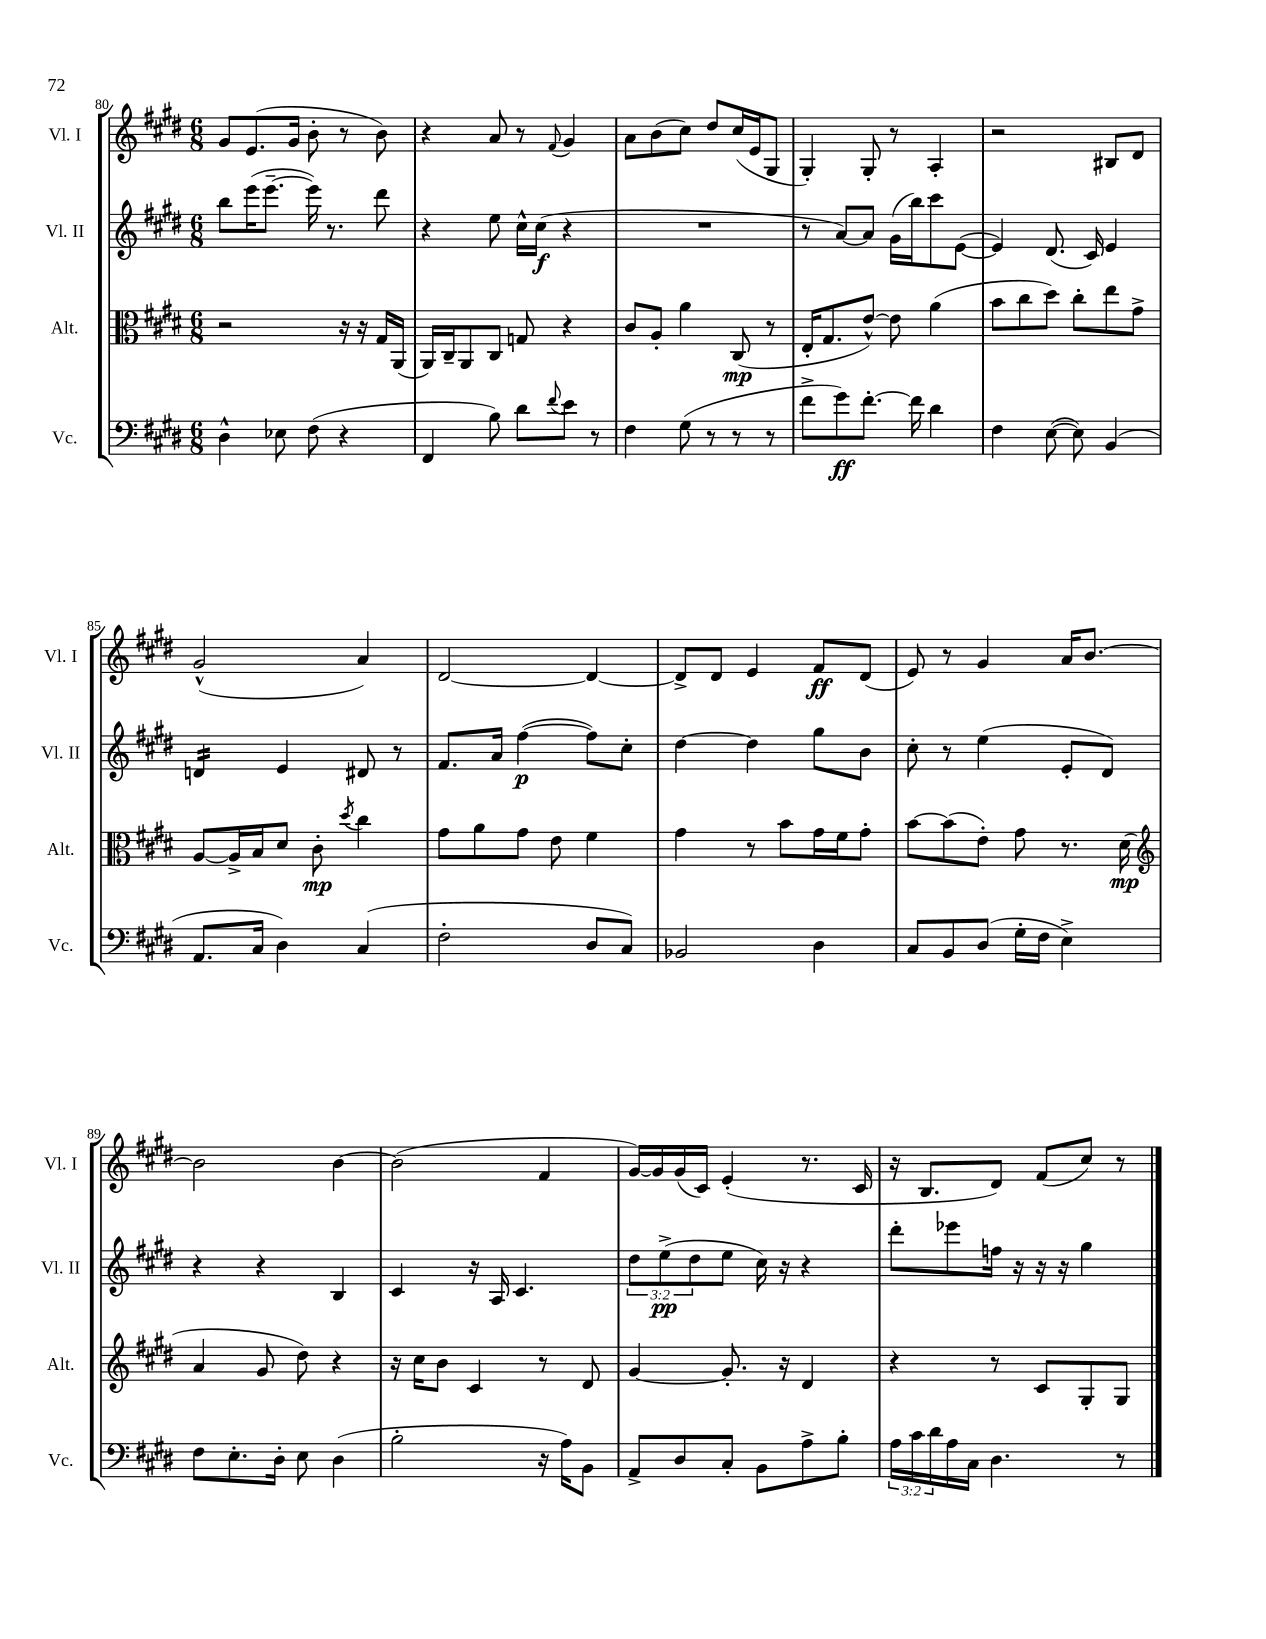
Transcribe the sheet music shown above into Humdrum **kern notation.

**kern	**dynam	**kern	**dynam	**kern	**dynam	**kern	**dynam
*part4	*part4	*part3	*part3	*part2	*part2	*part1	*part1
*staff4	*staff4	*staff3	*staff3	*staff2	*staff2	*staff1	*staff1
*I"Vc.	*	*I"Alt.	*	*I"Vl. II	*	*I"Vl. I	*
*I'Vc.	*	*I'Alt.	*	*I'Vl. II	*	*I'Vl. I	*
*clefF4	*	*clefC3	*	*clefG2	*	*clefG2	*
*k[f#c#g#d#]	*	*k[f#c#g#d#]	*	*k[f#c#g#d#]	*	*k[f#c#g#d#]	*
*M6/8	*	*M6/8	*	*M6/8	*	*M6/8	*
=80	=80	=80	=80	=80	=80	=80	=80
4D#^^\	.	2r	.	8bb\L	.	8g#/L	.
.	.	.	.	(16eee\K	.	(8.e/	.
.	.	.	.	[8.eee~\J	.	.	.
8E-X\	.	.	.	.	.	.	.
.	.	.	.	.	.	16g#/Jk	.
(8F#\	.	.	.	16eee\])	.	8b'\	.
.	.	.	.	8.r	.	.	.
4r	.	16r	.	.	.	8r	.
.	.	16r	.	.	.	.	.
.	.	16G#/LL	.	8ddd#\	.	8b\)	.
.	.	(16AA/JJ	.	.	.	.	.
=81	=81	=81	=81	=81	=81	=81	=81
4FF#/	.	16AA/LL)	.	4r	.	4r	.
.	.	16C#~/J	.	.	.	.	.
.	.	8AA/	.	.	.	.	.
8B\)	.	8C#/J	.	8ee\	.	8a/	.
8d#\L	.	8Gn/	.	16cc#^^\LL	.	8r	.
.	.	.	.	(16cc#\JJ	f	.	.
8qqf#/	.	.	.	.	.	8qqf#/	.
8e\J	.	4r	.	4r	.	4g#/	.
8r	.	.	.	.	.	.	.
=82	=82	=82	=82	=82	=82	=82	=82
4F#\	.	8c#/L	.	2.r	.	8a\L	.
.	.	8A'/J	.	.	.	(8b\	.
(8G#\	.	4a\	.	.	.	8cc#\J)	.
8r	.	.	.	.	.	8dd#/L	.
8r	.	(8C#/	mp	.	.	(16cc#/L	.
.	.	.	.	.	.	16e/J	.
8r	.	8r	.	.	.	8G#/J	.
=83	=83	=83	=83	=83	=83	=83	=83
8f#^\L	.	16E'/KL	.	8r	.	4G#'/)	.
.	.	8.G#/	.	.	.	.	.
8g#\)	ff	.	.	[8a/L)	.	.	.
[8.f#'\J	.	[8e^^/J)	.	8a/J]	.	8G#'/	.
.	.	8e\]	.	(16g#\LL	.	8r	.
16f#\]	.	.	.	16bb\J)	.	.	.
4d#\	.	(4a\	.	8ccc#\	.	4A'/	.
.	.	.	.	([8e\J	.	.	.
=84	=84	=84	=84	=84	=84	=84	=84
4F#\	.	8b\L	.	4e/])	.	2r	.
.	.	8cc#\	.	.	.	.	.
([8E\	.	8dd#\J)	.	(8.d#/	.	.	.
8E\])	.	8cc#'\L	.	.	.	.	.
.	.	.	.	16c#/)	.	.	.
(4BB/	.	8ee\	.	4e/	.	8B#X/L	.
.	.	8g#^\J	.	.	.	8d#/J	.
!!LO:LB:g=z
=85	=85	=85	=85	=85	=85	=85	=85
*	*	*	*	*tremolo	*	*	*
8.AA/L	.	[8A/L	.	16dn/LL	.	(2g#^^/	.
.	.	.	.	16dn/	.	.	.
.	.	16A^/L]	.	16dn/	.	.	.
16C#/Jk	.	16B/J	.	16dn/JJ	.	.	.
*	*	*	*	*Xtremolo	*	*	*
4D#\)	.	8d#/J	.	4e/	.	.	.
.	.	8c#'\	mp	.	.	.	.
.	.	8qdd#/	.	.	.	.	.
(4C#/	.	4cc#\	.	8d#X/	.	4a/)	.
.	.	.	.	8r	.	.	.
=86	=86	=86	=86	=86	=86	=86	=86
2F#'\	.	8g#\L	.	8.f#/L	.	[2d#/	.
.	.	8a\	.	.	.	.	.
.	.	.	.	16a/Jk	.	.	.
.	.	8g#\J	.	([4ff#\	p	.	.
.	.	8e\	.	.	.	.	.
8D#/L	.	4f#\	.	8ff#\L])	.	4d#/_	.
8C#/J)	.	.	.	8cc#'\J	.	.	.
=87	=87	=87	=87	=87	=87	=87	=87
2BB-X/	.	4g#\	.	[4dd#\	.	8d#^/L]	.
.	.	.	.	.	.	8d#/J	.
.	.	8r	.	4dd#\]	.	4e/	.
.	.	8b\L	.	.	.	.	.
4D#\	.	16g#\L	.	8gg#\L	.	8f#/L	ff
.	.	16f#\J	.	.	.	.	.
.	.	8g#'\J	.	8b\J	.	(8d#/J	.
=88	=88	=88	=88	=88	=88	=88	=88
8C#/L	.	[8b\L	.	8cc#'\	.	8e/)	.
8BB/	.	(8b\]	.	8r	.	8r	.
(8D#/J	.	8e'\J)	.	(4ee\	.	4g#/	.
16G#'\LL	.	8g#\	.	.	.	.	.
16F#\JJ	.	.	.	.	.	.	.
4E^\)	.	8.r	.	8e'/L	.	16a/KL	.
.	.	.	.	.	.	[8.b/J	.
.	.	.	.	8d#/J)	.	.	.
.	.	(16d#\	mp	.	.	.	.
!!LO:LB:g=z
=89	=89	=89	=89	=89	=89	=89	=89
*	*	*clefG2	*	*	*	*	*
8F#\L	.	4a/	.	4r	.	2b\]	.
8.E'\	.	.	.	.	.	.	.
.	.	8g#/	.	4r	.	.	.
16D#'\Jk	.	.	.	.	.	.	.
8E\	.	8dd#\)	.	.	.	.	.
(4D#\	.	4r	.	4B/	.	[4b\	.
=90	=90	=90	=90	=90	=90	=90	=90
2B'\	.	16r	.	4c#/	.	(2b\]	.
.	.	16cc#\KL	.	.	.	.	.
.	.	8b\J	.	.	.	.	.
.	.	4c#/	.	16r	.	.	.
.	.	.	.	16A/	.	.	.
.	.	.	.	4.c#/	.	.	.
16r	.	8r	.	.	.	4f#/	.
16A\KL)	.	.	.	.	.	.	.
8BB\J	.	8d#/	.	.	.	.	.
=91	=91	=91	=91	=91	=91	=91	=91
8AA^/L	.	[4g#/	.	12dd#\L	.	[16g#/LL)	.
.	.	.	.	.	.	16g#/]	.
.	.	.	.	(12ee^\	pp	.	.
8D#/	.	.	.	.	.	(16g#/	.
.	.	.	.	12dd#\	.	.	.
.	.	.	.	.	.	16c#/JJ)	.
8C#'/J	.	8.g#'/]	.	8ee\J	.	(4e'/	.
8BB\L	.	.	.	16cc#\)	.	.	.
.	.	16r	.	16r	.	.	.
8A^\	.	4d#/	.	4r	.	8.r	.
8B'\J	.	.	.	.	.	.	.
.	.	.	.	.	.	16c#/	.
=92	=92	=92	=92	=92	=92	=92	=92
24A\LL	.	4r	.	8ddd#'\L	.	16r	.
24c#\	.	.	.	.	.	.	.
.	.	.	.	.	.	8.B/L	.
24d#\	.	.	.	.	.	.	.
16A\	.	.	.	8eee-X\	.	.	.
16C#\JJ	.	.	.	.	.	.	.
4.D#\	.	8r	.	16ffn\Jk	.	8d#/J)	.
.	.	.	.	16r	.	.	.
.	.	8c#/L	.	16r	.	(8f#/L	.
.	.	.	.	16r	.	.	.
.	.	8G#'/	.	4gg#\	.	8cc#/J)	.
8r	.	8G#/J	.	.	.	8r	.
==	==	==	==	==	==	==	==
*-	*-	*-	*-	*-	*-	*-	*-
